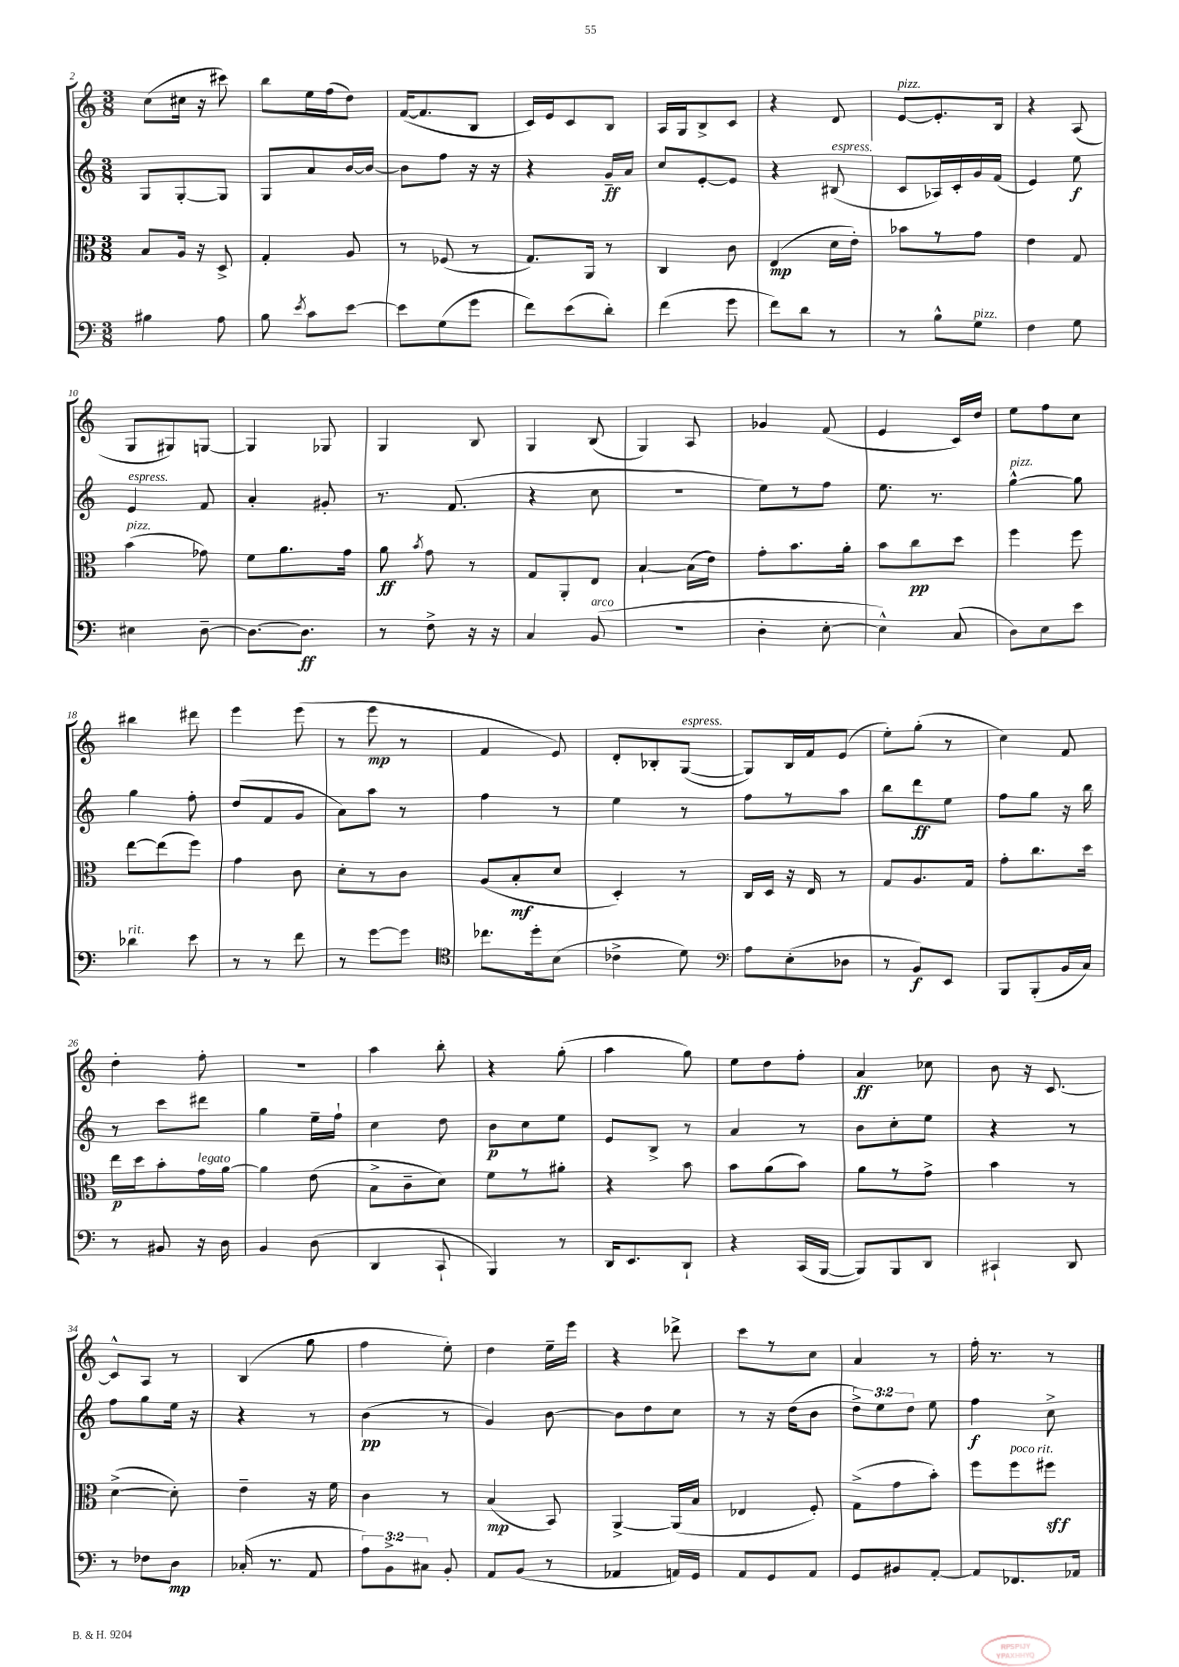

**kern	**dynam	**kern	**dynam	**kern	**dynam	**kern	**dynam
*part4	*part4	*part3	*part3	*part2	*part2	*part1	*part1
*staff4	*staff4	*staff3	*staff3	*staff2	*staff2	*staff1	*staff1
*clefF4	*	*clefC3	*	*clefG2	*	*clefG2	*
*k[]	*	*k[]	*	*k[]	*	*k[]	*
*M3/8	*	*M3/8	*	*M3/8	*	*M3/8	*
=2	=2	=2	=2	=2	=2	=2	=2
4B#X\	.	8B/L	.	8G/L	.	(8cc\L	.
.	.	16A/Jk	.	[8G'/	.	16cc#X\Jk	.
.	.	16r	.	.	.	16r	.
8A\	.	8D^/	.	8G/J]	.	8ccc#X\)	.
=3	=3	=3	=3	=3	=3	=3	=3
8B\	.	4G'/	.	8G/L	.	8bb\L	.
8qe/	.	.	.	.	.	.	.
8c\L	.	.	.	8a/	.	16ee\L	.
.	.	.	.	.	.	(16ff\J	.
[8e\J	.	8A/	.	[16b/L	.	8dd\J)	.
.	.	.	.	16b/JJ_	.	.	.
=4	=4	=4	=4	=4	=4	=4	=4
8e\L]	.	8r	.	8b\L]	.	([16f/KL	.
.	.	.	.	.	.	8.f/]	.
(8G\	.	(8F-X/	.	8ff\J	.	.	.
8g\J	.	8r	.	16r	.	8B/J	.
.	.	.	.	16r	.	.	.
=5	=5	=5	=5	=5	=5	=5	=5
8f\L)	.	8.G/L)	.	4r	.	16c/LL)	.
.	.	.	.	.	.	16e/J	.
(8e\	.	.	.	.	.	8c/	.
.	.	16AA/Jk	.	.	.	.	.
8d'\J)	.	8r	.	16g~/LL	ff	8B/J	.
.	.	.	.	16a/JJ	.	.	.
=6	=6	=6	=6	=6	=6	=6	=6
(4f\	.	4C/	.	8cc/L	.	16A/LL	.
.	.	.	.	.	.	16G/J	.
.	.	.	.	[8e'/	.	8B^/	.
8g\	.	8c\	.	8e/J]	.	8c/J	.
=7	=7	=7	=7	=7	=7	=7	=7
8f\L)	.	(4E/	mp	4r	.	4r	.
8d\J	.	.	.	.	.	.	.
!	!	!	!	!LO:TX:a:i:t=espress.	!	!	!
8r	.	16d\LL	.	(8B#X/	.	8d/	.
.	.	16e'\JJ)	.	.	.	.	.
=8	=8	=8	=8	=8	=8	=8	=8
!	!	!	!	!	!	!LO:TX:a:i:t=pizz.	!
8r	.	8b-X\L	.	8c/L	.	[8e/L	.
8B^^\L	.	8r	.	16A-X/L)	.	8.e'/]	.
.	.	.	.	16c'/	.	.	.
!LO:TX:a:i:t=pizz.	!	!	!	!	!	!	!
8G\J	.	8g\J	.	16g/	.	.	.
.	.	.	.	(16f/JJ	.	16B/Jk	.
=9	=9	=9	=9	=9	=9	=9	=9
4F\	.	4e\	.	4e/)	.	4r	.
8G\	.	8G/	.	8ee\	f	(8A/	.
!!LO:LB:g=z
=10	=10	=10	=10	=10	=10	=10	=10
!	!	!	!	!LO:TX:a:i:t=espress.	!	!	!
!	!	!LO:TX:a:i:t=pizz.	!	!	!	!	!
4E#X\	.	(4b\	.	4e/	.	8G/L	.
.	.	.	.	.	.	8G#X/)	.
[8D~\	.	8g-X\)	.	8f/	.	[8Gn/J	.
=11	=11	=11	=11	=11	=11	=11	=11
8.D\L_	.	8f\L	.	4a'/	.	4G/]	.
.	.	8.a\	.	.	.	.	.
8.D\J]	ff	.	.	.	.	.	.
.	.	.	.	8g#X'/	.	8G-X/	.
.	.	16g\Jk	.	.	.	.	.
=12	=12	=12	=12	=12	=12	=12	=12
8r	.	8a\	ff	8.r	.	4G/	.
.	.	8qb/	.	.	.	.	.
8F^\	.	8g\	.	.	.	.	.
.	.	.	.	(8.f/	.	.	.
16r	.	8r	.	.	.	8B/	.
16r	.	.	.	.	.	.	.
=13	=13	=13	=13	=13	=13	=13	=13
4C/	.	8G/L	.	4r	.	4G/	.
.	.	8AA'/	.	.	.	.	.
!LO:TX:a:i:t=arco	!	!	!	!	!	!	!
(8BB/	.	8E/J	.	8cc\	.	(8B/	.
=14	=14	=14	=14	=14	=14	=14	=14
4.r	.	[4B`/	.	4.r	.	4G/)	.
.	.	(16B\LL]	.	.	.	8A/	.
.	.	16e\JJ)	.	.	.	.	.
=15	=15	=15	=15	=15	=15	=15	=15
4D'\	.	8g'\L	.	8ee\L)	.	4g-X/	.
.	.	8.b\	.	8r	.	.	.
[8E'\	.	.	.	8ff\J	.	(8f/	.
.	.	16a'\Jk	.	.	.	.	.
=16	=16	=16	=16	=16	=16	=16	=16
4E^^\])	.	8b\L	.	8.ee\	.	4e/	.
.	.	8cc\	pp	.	.	.	.
.	.	.	.	8.r	.	.	.
(8C/	.	8dd\J	.	.	.	16c/LL)	.
.	.	.	.	.	.	16dd/JJ	.
=17	=17	=17	=17	=17	=17	=17	=17
!	!	!	!	!LO:TX:a:i:t=pizz.	!	!	!
8D\L)	.	4ff\	.	[4gg^^\	.	8ee\L	.
8E\	.	.	.	.	.	8ff\	.
8e\J	.	8ff\	.	8gg\]	.	8cc\J	.
!!LO:LB:g=z
=18	=18	=18	=18	=18	=18	=18	=18
!LO:TX:a:i:t=rit.	!	!	!	!	!	!	!
4d-X\	.	[8ee\L	.	4gg\	.	4bb#X\	.
.	.	(8ee\]	.	.	.	.	.
8e\	.	8ff\J)	.	8ff'\	.	8ddd#X\	.
=19	=19	=19	=19	=19	=19	=19	=19
8r	.	4g\	.	(8dd/L	.	4eee\	.
8r	.	.	.	8f/	.	.	.
8f\	.	8c\	.	8g/J	.	(8eee\	.
=20	=20	=20	=20	=20	=20	=20	=20
8r	.	8d'\L	.	8a\L)	.	8r	.
[8g\L	.	8r	.	8aa\J	.	8eee\	mp
8g\J]	.	8c\J	.	8r	.	8r	.
=21	=21	=21	=21	=21	=21	=21	=21
*clefC4	*	*	*	*	*	*	*
8.cc-X\L	.	(8A/L	.	4ff\	.	4f/	.
.	.	8B'/	mf	.	.	.	.
16dd'\k	.	.	.	.	.	.	.
(8B\J	.	8d/J	.	8r	.	8e/)	.
=22	=22	=22	=22	=22	=22	=22	=22
4c-X^\	.	4D'/)	.	4ee\	.	8d'/L	.
.	.	.	.	.	.	8B-X'/	.
!	!	!	!	!	!	!LO:TX:a:i:t=espress.	!
8d\)	.	8r	.	8r	.	([8G/J	.
=23	=23	=23	=23	=23	=23	=23	=23
*clefF4	*	*	*	*	*	*	*
8A\L	.	16C/LL	.	8ff\L	.	8G/L])	.
.	.	16D/JJ	.	.	.	.	.
(8E'\	.	16r	.	8r	.	16B/L	.
.	.	16E/	.	.	.	16f/J	.
8D-X\J	.	8r	.	8aa\J	.	(8e/J	.
=24	=24	=24	=24	=24	=24	=24	=24
8r	.	8G/L	.	8bb\L	.	8ee'\L)	.
8BB/L)	f	8.A/	.	8ddd\	ff	(8gg'\J	.
8EE/J	.	.	.	8ee\J	.	8r	.
.	.	16G/Jk	.	.	.	.	.
=25	=25	=25	=25	=25	=25	=25	=25
8BBB/L	.	8g'\L	.	8ff\L	.	4cc\)	.
(8BBB'/	.	8.cc\	.	8gg\J	.	.	.
16BB/L	.	.	.	16r	.	8f/	.
16C/JJ)	.	16dd\Jk	.	16bb\	.	.	.
!!LO:LB:g=z
=26	=26	=26	=26	=26	=26	=26	=26
8r	.	16ee\LL	p	8r	.	4dd'\	.
.	.	16dd\J	.	.	.	.	.
8BB#X/	.	8b'\	.	8ccc\L	.	.	.
!	!	!LO:TX:a:i:t=legato	!	!	!	!	!
16r	.	16g\L	.	8ddd#X\J	.	8ff'\	.
16D\	.	[16a\JJ	.	.	.	.	.
=27	=27	=27	=27	=27	=27	=27	=27
4BB/	.	4a\]	.	4gg\	.	4.r	.
(8D\	.	(8e\	.	16ee~\LL	.	.	.
.	.	.	.	16ff`\JJ	.	.	.
=28	=28	=28	=28	=28	=28	=28	=28
4DD/	.	8B^\L	.	4cc\	.	4aa\	.
.	.	8c~\	.	.	.	.	.
8CC`/	.	8d\J)	.	8dd\	.	8bb'\	.
=29	=29	=29	=29	=29	=29	=29	=29
4BBB/)	.	8f\L	.	8b\L	p	4r	.
.	.	8r	.	8cc\	.	.	.
8r	.	8a#X'\J	.	8ee\J	.	(8gg'\	.
=30	=30	=30	=30	=30	=30	=30	=30
16DD/KL	.	4r	.	8e/L	.	4aa\	.
8.EE/	.	.	.	.	.	.	.
.	.	.	.	8B^/J	.	.	.
8DD`/J	.	8b\	.	8r	.	8gg\)	.
=31	=31	=31	=31	=31	=31	=31	=31
4r	.	8b\L	.	4a/	.	8ee\L	.
.	.	(8a\	.	.	.	8dd\	.
(16CC/LL	.	8b\J)	.	8r	.	8ff'\J	.
[16BBB/JJ	.	.	.	.	.	.	.
=32	=32	=32	=32	=32	=32	=32	=32
8BBB/L])	.	8a\L	.	8b\L	.	4a/	ff
8BBB/	.	8r	.	8cc'\	.	.	.
8DD/J	.	8g^\J	.	8ee\J	.	8cc-X\	.
=33	=33	=33	=33	=33	=33	=33	=33
4CC#X`/	.	4b\	.	4r	.	8b\	.
.	.	.	.	.	.	16r	.
.	.	.	.	.	.	[8.c/	.
8DD/	.	8r	.	8r	.	.	.
!!LO:LB:g=z
=34	=34	=34	=34	=34	=34	=34	=34
8r	.	([4d^\	.	8ff\L	.	8c^^/L]	.
8F-X\L	.	.	.	8gg\	.	8A/J	.
8D\J	mp	8d'\])	.	16ee\Jk	.	8r	.
.	.	.	.	16r	.	.	.
=35	=35	=35	=35	=35	=35	=35	=35
(16C-X'/	.	4e~\	.	4r	.	(4B/	.
8.r	.	.	.	.	.	.	.
8AA/	.	16r	.	8r	.	8gg\	.
.	.	16f\	.	.	.	.	.
=36	=36	=36	=36	=36	=36	=36	=36
12A\L)	.	4c\	.	(4b\	pp	4ff\	.
12BB^\	.	.	.	.	.	.	.
12C#X\J	.	.	.	.	.	.	.
8BB'/	.	8r	.	8r	.	8ee'\)	.
=37	=37	=37	=37	=37	=37	=37	=37
8AA/L	.	(4B/	mp	4g/)	.	4dd\	.
(8BB/J	.	.	.	.	.	.	.
8r	.	8BB/)	.	[8b\	.	16ee~\LL	.
.	.	.	.	.	.	16eee\JJ	.
=38	=38	=38	=38	=38	=38	=38	=38
4AA-X/	.	[4AA^/	.	8b\L]	.	4r	.
.	.	.	.	8dd\	.	.	.
16AAn/LL)	.	(16AA/LL]	.	8cc\J	.	8ddd-X^\	.
16GG/JJ	.	16B/JJ	.	.	.	.	.
=39	=39	=39	=39	=39	=39	=39	=39
8AA/L	.	4E-X/	.	8r	.	8ccc\L	.
8GG/	.	.	.	16r	.	8r	.
.	.	.	.	(16dd\KL	.	.	.
8AA/J	.	8F'/)	.	8b\J	.	8cc\J	.
=40	=40	=40	=40	=40	=40	=40	=40
8GG/L	.	(8G^\L	.	12dd^\L)	.	4a/	.
.	.	.	.	12ee\	.	.	.
8BB#X/	.	8g\	.	.	.	.	.
.	.	.	.	12dd\J	.	.	.
[8AA'/J	.	8b'\J)	.	8ee\	.	8r	.
=41	=41	=41	=41	=41	=41	=41	=41
8AA/L]	.	8ff\L	.	4ff\	f	16ff'\	.
.	.	.	.	.	.	8.r	.
!	!	!LO:TX:a:i:t=poco rit.	!	!	!	!	!
8.FF-X/	.	8ff\	.	.	.	.	.
.	.	8ff#X\J	sff	8cc^\	.	8r	.
16AA-X/Jk	.	.	.	.	.	.	.
==	==	==	==	==	==	==	==
*-	*-	*-	*-	*-	*-	*-	*-
